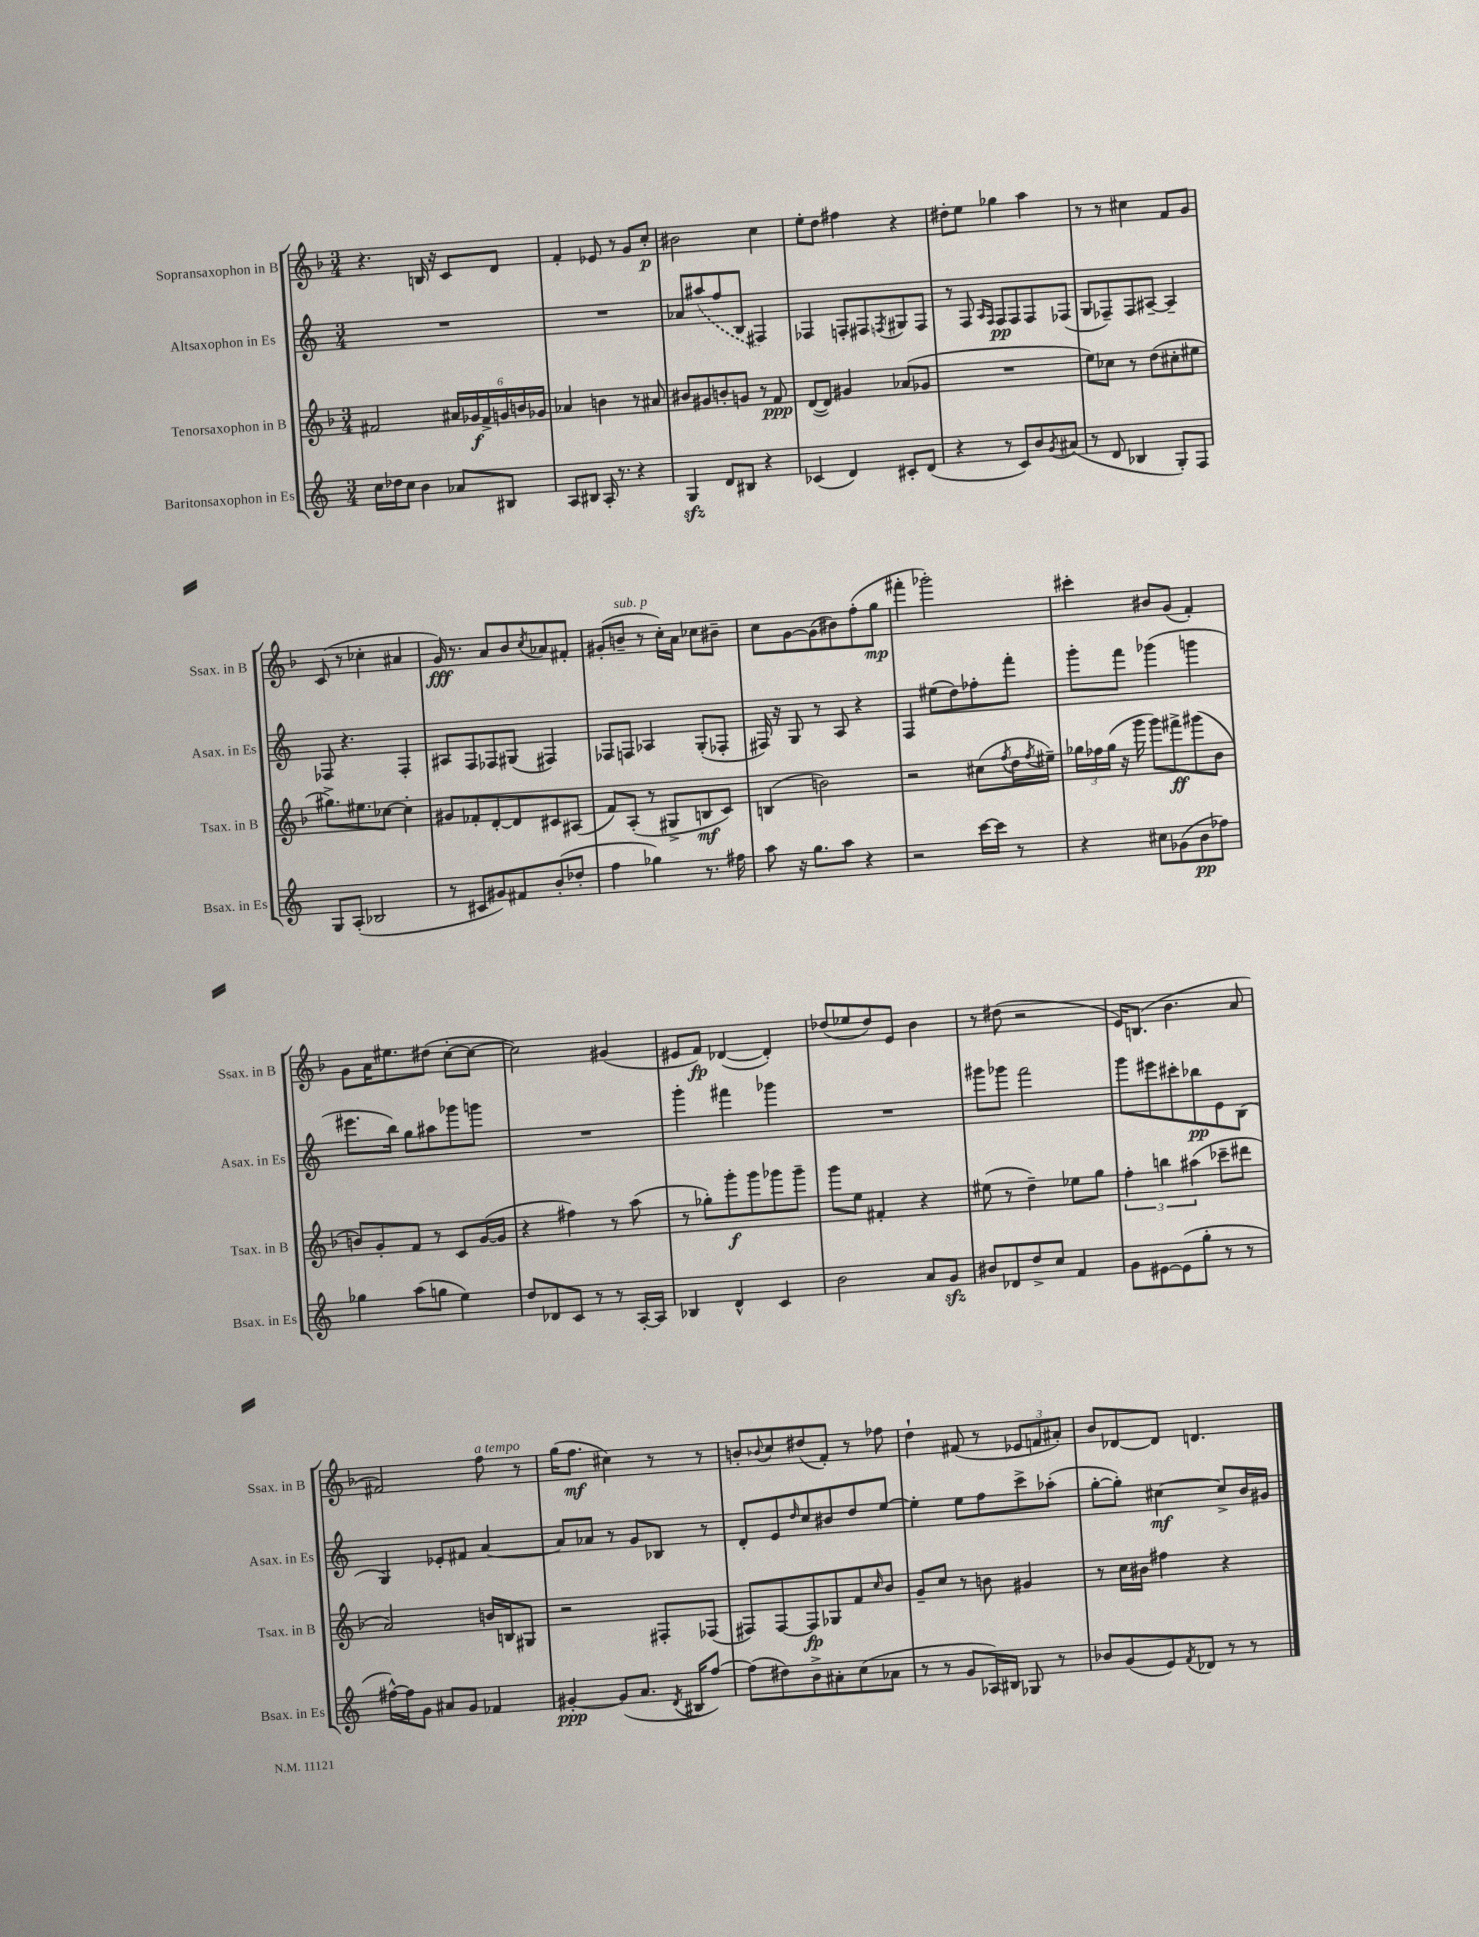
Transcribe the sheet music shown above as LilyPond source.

<<
\new StaffGroup <<
\new Staff = "s0" \with { instrumentName = "Sopransaxophon in B" shortInstrumentName = "Ssax. in B" } {
    \clef treble \key f \major \numericTimeSignature \time 3/4
    r4. b16 r16 c'8 d'8 |
    f'4-. ees'8 r8 g'8 c''8-.\p |
    bis'2 c''4 |
    e''8-. d''8 fis''4 r4 |
    dis''8-. e''8 ges''4 a''4 |
    r8 r8 cis''4 f'8 g'8 |
    c'8( r8 ces''4-. ais'4 |
    g'16\fff) r8. a'8 bes'8 \acciaccatura { c''8 } aes'8 fis'8-. |
    gis'8-.( b'8--^\markup { \italic "sub. p" } r8 c''16-.) a'16 ces''8 bis'8-- |
    c''8 g'8~ g'8( bis'8) f''8-.( g''8\mp |
    fis'''4-. ges'''2-.) |
    cis'''4-. bis'8 g'8( f'4-.) |
    g'8 a'16 eis''8. dis''8( c''8~-. c''8~ |
    c''2) gis'4( |
    eis'8 f'8\fp) des'4~( des'4-.) |
    des''8( ees''8 des''8) e'8 bes'4 |
    r8 dis''8( r2 |
    e'16) b8.( bes'4. a'8 |
    fis'2) f''8^\markup { \italic "a tempo" } r8 |
    g''16( f''8.\mf cis''4) r8 r8 |
    b'8-. \appoggiatura { bes'8 } c''8 dis''8( f'8-.) r8 fes''8 |
    d''4-! fis'8( r8 \tuplet 3/2 { ees'8 f'8 ais'8-.) } |
    bes'8 des'8~ des'8 d'4. \bar "|." |
}
\new Staff = "s1" \with { instrumentName = "Altsaxophon in Es" shortInstrumentName = "Asax. in Es" } {
    \clef treble \key c \major \numericTimeSignature \time 3/4
    R2. |
    R2. |
    aes'8 \once \slurDashed ais''8( f''8 b8 fis4) |
    fes4 f8-. fis8 \acciaccatura { f8 } gis8 f8 |
    r8 f8 \grace { a16 f16 } f8\pp f8 f8 fes8( |
    g8 fes8--) fes8 ais8~-- ais4-- |
    fes8 r4. fes4-. |
    ais8 f8 fes8 gis8( fis4) |
    fes8 f8 aes4 g8-.( fes8-. |
    fis16) r16 g8 r8 a8 r4 |
    f4 eis''8( d''8) fes''8-. f'''8-. |
    g'''8-. f'''8 ges'''4( g'''4 |
    eis'''8. b''16) g''8 ais''8 ges'''8 g'''8 |
    R2. |
    g'''4-. fis'''4 ges'''4 |
    R2. |
    gis'''8 ges'''8 f'''2 |
    g'''8 eis'''8 cis'''8-. bes''8\pp e'8 b8( |
    g4) ees'8-. fis'8 a'4~ |
    a'8 aes'8 r8 g'8 bes8 r8 |
    d'8-. e'8 \grace { d''16 } c''8 bis'8 d''8 e''8~ |
    e''4-. e''8 f''8 c'''8-> aes''8-.( |
    g''8~-. g''8-.) cis''4~\mf cis''8-> b'16 gis'16 \bar "|." |
}
\new Staff = "s2" \with { instrumentName = "Tenorsaxophon in B" shortInstrumentName = "Tsax. in B" } {
    \clef treble \key f \major \numericTimeSignature \time 3/4
    fis'2 \tuplet 6/4 { ais'16 ges'16\f fis'16-> g'16 b'16 ges'16 } |
    aes'4 b'4 r8 ais'8 |
    bis'8 gis'8 b'8-. g'8 r8 f'8\ppp |
    d'8~( d'8) gis'4 aes'8( ges'8 |
    R2. |
    e''8) ces''8 r8 d''8( cis''8-. eis''8 |
    gis''8.->) eis''8. ces''8~ ces''4-. |
    gis'8 fes'8-. d'8~-. d'8 cis'8 ais8( |
    f'8) a8-.( r8 gis8-> b8\mf c'8) |
    b4( b'2) |
    r2 cis''8( \acciaccatura { f''8 } d''16 \acciaccatura { f''8 } eis''16--) |
    \tuplet 3/2 { ges''16 fes''16 ges''16( } r16 g'''16 g'''8) fis'''8->\ff gis'''8( bes'8 |
    b'8) g'8-. f'8 r8 c'8 g'16~( g'16 |
    r4 fis''4) r8 a''8( |
    r8 ges''8-.) g'''8-.\f g'''8 ges'''8 ges'''8-- |
    g'''8 e''8 fis'4-. r4 |
    eis''8( r8 d''4--) ees''8 g''8 |
    \tuplet 3/2 { f''4-. b''4 ais''4( } ces'''8-- dis'''8 |
    a'2) b'16 b16 gis8 |
    r2 fis8-. fes8( |
    fis8) fis8~ fis8\fp ges8 f'8 \grace { c''16 } bes'8 |
    g'8-- c''8 r8 b'8 gis'4 |
    r8 c''16 bis'16 fis''4 r4 \bar "|." |
}
\new Staff = "s3" \with { instrumentName = "Baritonsaxophon in Es" shortInstrumentName = "Bsax. in Es" } {
    \clef treble \key c \major \numericTimeSignature \time 3/4
    c''16 des''16 c''8 b'4 aes'8 bis8 |
    a8 bis8 a16-. r8. r4 |
    g4\sfz d'8 bis8 r4 |
    ces'4( d'4) cis'8-. d'8( |
    r4 r8 c'8) b'8 \acciaccatura { g'8 } ais'8( |
    r8 d'8 bes4 g8-.) f8 |
    g8 a8-.( bes2 |
    r8 cis'8 gis'8) fis'8 b'8-.( des''8-. |
    f''4 ges''4) r8. fis''16 |
    a''8 r16 g''8. a''8 r4 |
    r2 c'''16~ c'''16 r8 |
    r4 cis''8 ges'8( b'8\pp fes''8) |
    ges''4 a''8( g''8 e''4) |
    d''8 des'8 c'8 r8 r8 a16~-. a16 |
    bes4 d'4-^ c'4 |
    b'2 a'8 g'8\sfz |
    bis'8 des'8 d''8-> c''8 f'4 |
    g'8 eis'8~ eis'8( g''8-. r8 r8 |
    fis''16~-^) fis''16 g'8 ais'8 g'8 fes'4 |
    gis'4~-.\ppp gis'8( a'8. \acciaccatura { d'8 } bis16 f''8~) |
    f''8( dis''8) b'8-> ais'8-. c''8( aes'8 |
    r8 r8 g'8 aes16) bis16 ges8 r8 |
    bes'8 g'8( e'8) \acciaccatura { f'8 } des'8 r8 r8 \bar "|." |
}
>>
>>
\layout { \context { \Score \remove "Bar_number_engraver" } }
